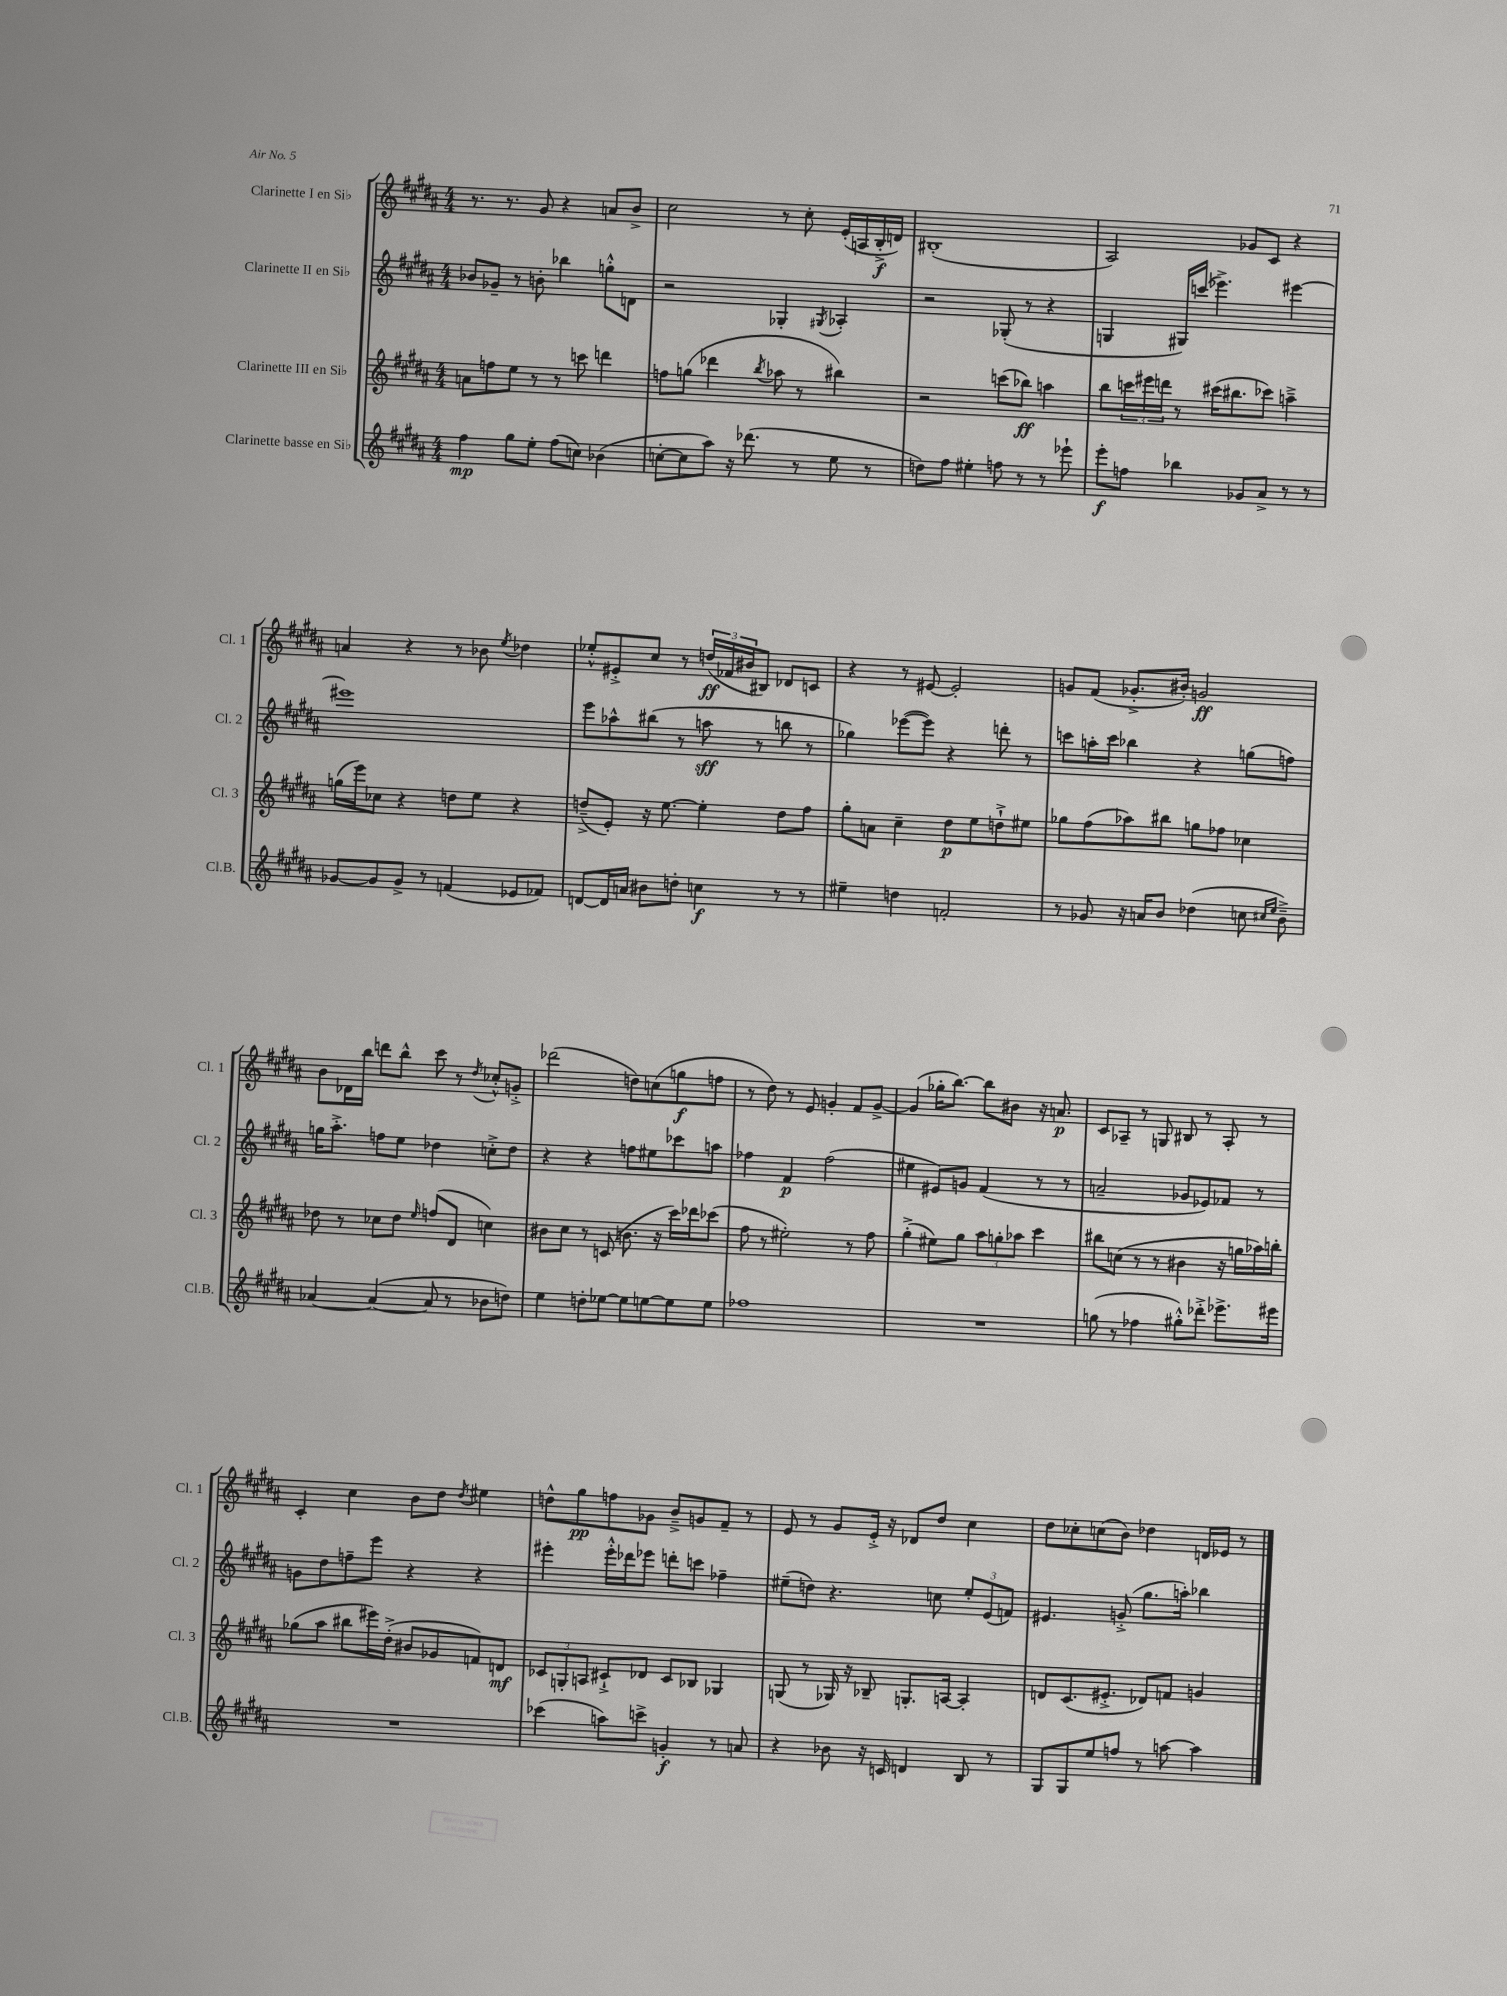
<<
\new StaffGroup <<
\new Staff = "s0" \with { instrumentName = "Clarinette I en Sib" shortInstrumentName = "Cl. 1" } {
    \clef treble \key b \major \numericTimeSignature \time 4/4
    r8. r8. gis'8 r4 a'8 b'8-> |
    cis''2 r8 cis''8-. e'16-.( a16 b16-.->\f d'16) |
    bis1-.( |
    ais2) ges'8 cis'8 r4 |
    a'4 r4 r8 bes'8 \acciaccatura { e''8 } des''4 |
    ees''8-.-^ eis'8-.-> cis''8 r8 \tuplet 3/2 { d''16\ff( fes'16 bis'16 } bis8) des'8 c'8 |
    r4 r8 eis'8~ eis'2-. |
    g'8 fis'8( ges'8.-.-> bis'16-.) g'2\ff |
    b'8 des'16 b''16 d'''8 b''8-^ cis'''8 r8 \acciaccatura { dis''8 } ces''8-.-^ g'8-.-> |
    des'''2( d''8) c''8( g''8\f f''8 |
    r8 dis''8) r8 e'8 g'4-. fis'8 g'8~-> |
    g'4( ges''16-. b''8.~) b''8 bis'8 r16 a'8.\p |
    cis'8 aes8-- r8 g8 bis8 r8 aes8-. r8 |
    cis'4-. cis''4 b'8 dis''8 \acciaccatura { dis''8 } eis''4 |
    d''8-^ gis''8\pp f''8 ges'8 b'8---> g'8 fis'8-- r8 |
    e'8 r8 gis'8 e'16-.-> r16 des'8 dis''8 cis''4 |
    dis''8 ces''8-. c''8( b'8) des''4 d'16 ees'16 r8 \bar "|." |
}
\new Staff = "s1" \with { instrumentName = "Clarinette II en Sib" shortInstrumentName = "Cl. 2" } {
    \clef treble \key b \major \numericTimeSignature \time 4/4
    bes'8 ges'8-- r8 b'8-. bes''4 g''8-.-^ d'8 |
    r2 ges4-. \acciaccatura { gis8 } aes4-. |
    r2 ges8-.( r8 r4 |
    g4 gis16) c'''16( ees'''4.->) eis'''4~ |
    eis'''1 |
    e'''8 aes''8-^ bis''8( r8 a''8\sff r8 b''8 r8 |
    ges''4) ees'''8~( ees'''8) r4 d'''8-. r8 |
    c'''8 a''16-. c'''16 bes''4 r4 g''8( f''8) |
    g''16 ais''8.-.-> f''8 e''8 des''4 c''8-.-> des''8 |
    r4 r4 f''8 eis''8 ces'''8 a''8 |
    fes''4 fis'4\p fes''2( |
    eis''4 eis'8) g'8 fis'4( r8 r8 |
    a'2-- ges'8 ees'8) fes'8 r8 |
    g'8 dis''8 f''8-- e'''8 r4 r4 |
    eis'''4-. eis'''16-.-^ des'''16 ees'''8 d'''8-. c'''8 fes''4-- |
    eis''8--( d''8) r4. c''8 \tuplet 3/2 { eis''8-. e'8( f'8) } |
    eis'4. g'8-.->( gis''8. a''16-.) bes''4 \bar "|." |
}
\new Staff = "s2" \with { instrumentName = "Clarinette III en Sib" shortInstrumentName = "Cl. 3" } {
    \clef treble \key b \major \numericTimeSignature \time 4/4
    a'8 f''8 e''8 r8 r8 c'''8 d'''4 |
    f''8 g''8( des'''4 \acciaccatura { b''8 } aes''8 r8 bis''4) |
    r2 c'''8( bes''8\ff) a''4 |
    b''8 \tuplet 3/2 { c'''16 eis'''16 d'''16 } r8 cis'''16( bis''8. ces'''8) a''4---> |
    g''16( e'''16) ces''8 r4 d''8 e''8 r4 |
    d''8--->( e'8-.) r16 e''8.~ e''4-. d''8 fis''8 |
    gis''8-. a'8 cis''4-- dis''8\p e''8 d''8-!-> eis''8 |
    ges''8 fis''8( aes''8) bis''8 g''8 fes''8 ces''4 |
    des''8 r8 ces''8 des''8 \grace { e''16 } f''8( dis'8 c''4) |
    bis'8 cis''8 r8 c'8( b'8. r16 cis'''16) des'''16 ces'''8( |
    fis''8 r8 eis''2-.) r8 fis''8 |
    gis''4-.->( eis''8) gis''8 \tuplet 3/2 { ais''8 g''8-. aes''8 } cis'''4 |
    bis''8 c''8( r8 r8 bis'4 r16 g''16 aes''16) b''16-. |
    ges''8( ais''8 bis''8 eis'''16) dis''16-.->( bis'8 ges'8 f'8) d'8\mf |
    \tuplet 3/2 { ces'8 g8-. a8 } cis'8-!-> des'8 cis'8 bes8 ges4 |
    g8( r8 ges16) r16 bes8-- g8.-. a16~ a4-. |
    d'8 cis'8.( eis'8.-.-> des'8) f'8 g'4 \bar "|." |
}
\new Staff = "s3" \with { instrumentName = "Clarinette basse en Sib" shortInstrumentName = "Cl.B." } {
    \clef treble \key b \major \numericTimeSignature \time 4/4
    fis''4\mp gis''8 e''8-. fis''8( c''8) bes'4( |
    c''8~-. c''8 ais''8) r16 des'''8.( r8 e''8 r8 |
    d''8) fis''8 eis''4-. f''8 r8 r8 ees'''8-! |
    e'''8-.\f f''8 bes''4 ges'8 ais'8-> r8 r8 |
    ges'8~ ges'8 ges'8-> r8 f'4( ees'8 fes'8) |
    d'8~ d'16 a'16 bis'8 d''8-. c''4\f r8 r8 |
    eis''4-- d''4 f'2-. |
    r8 ges'8 r16 a'16 b'8 des''4( c''8 \grace { cis''16 e''16 } b'8--->) |
    aes'4~ aes'4~( aes'8 r8 bes'8 d''8) |
    e''4 d''8-. ees''8~ ees''8 e''8~ e''8 e''8 |
    fes''1 |
    R1 |
    g''8( r8 fes''4 gis''8-.-^) des'''8-.-> ees'''8.-> eis'''16 |
    R1 |
    ces'''4( a''8) c'''8-> g'4-.\f r8 a'8 |
    r4 bes'8 r16 c'16 d'4 b8 r8 |
    gis8 gis8 e''8 f''8 r8 a''8~ a''4 \bar "|." |
}
>>
>>
\layout { \context { \Score \remove "Bar_number_engraver" } }
